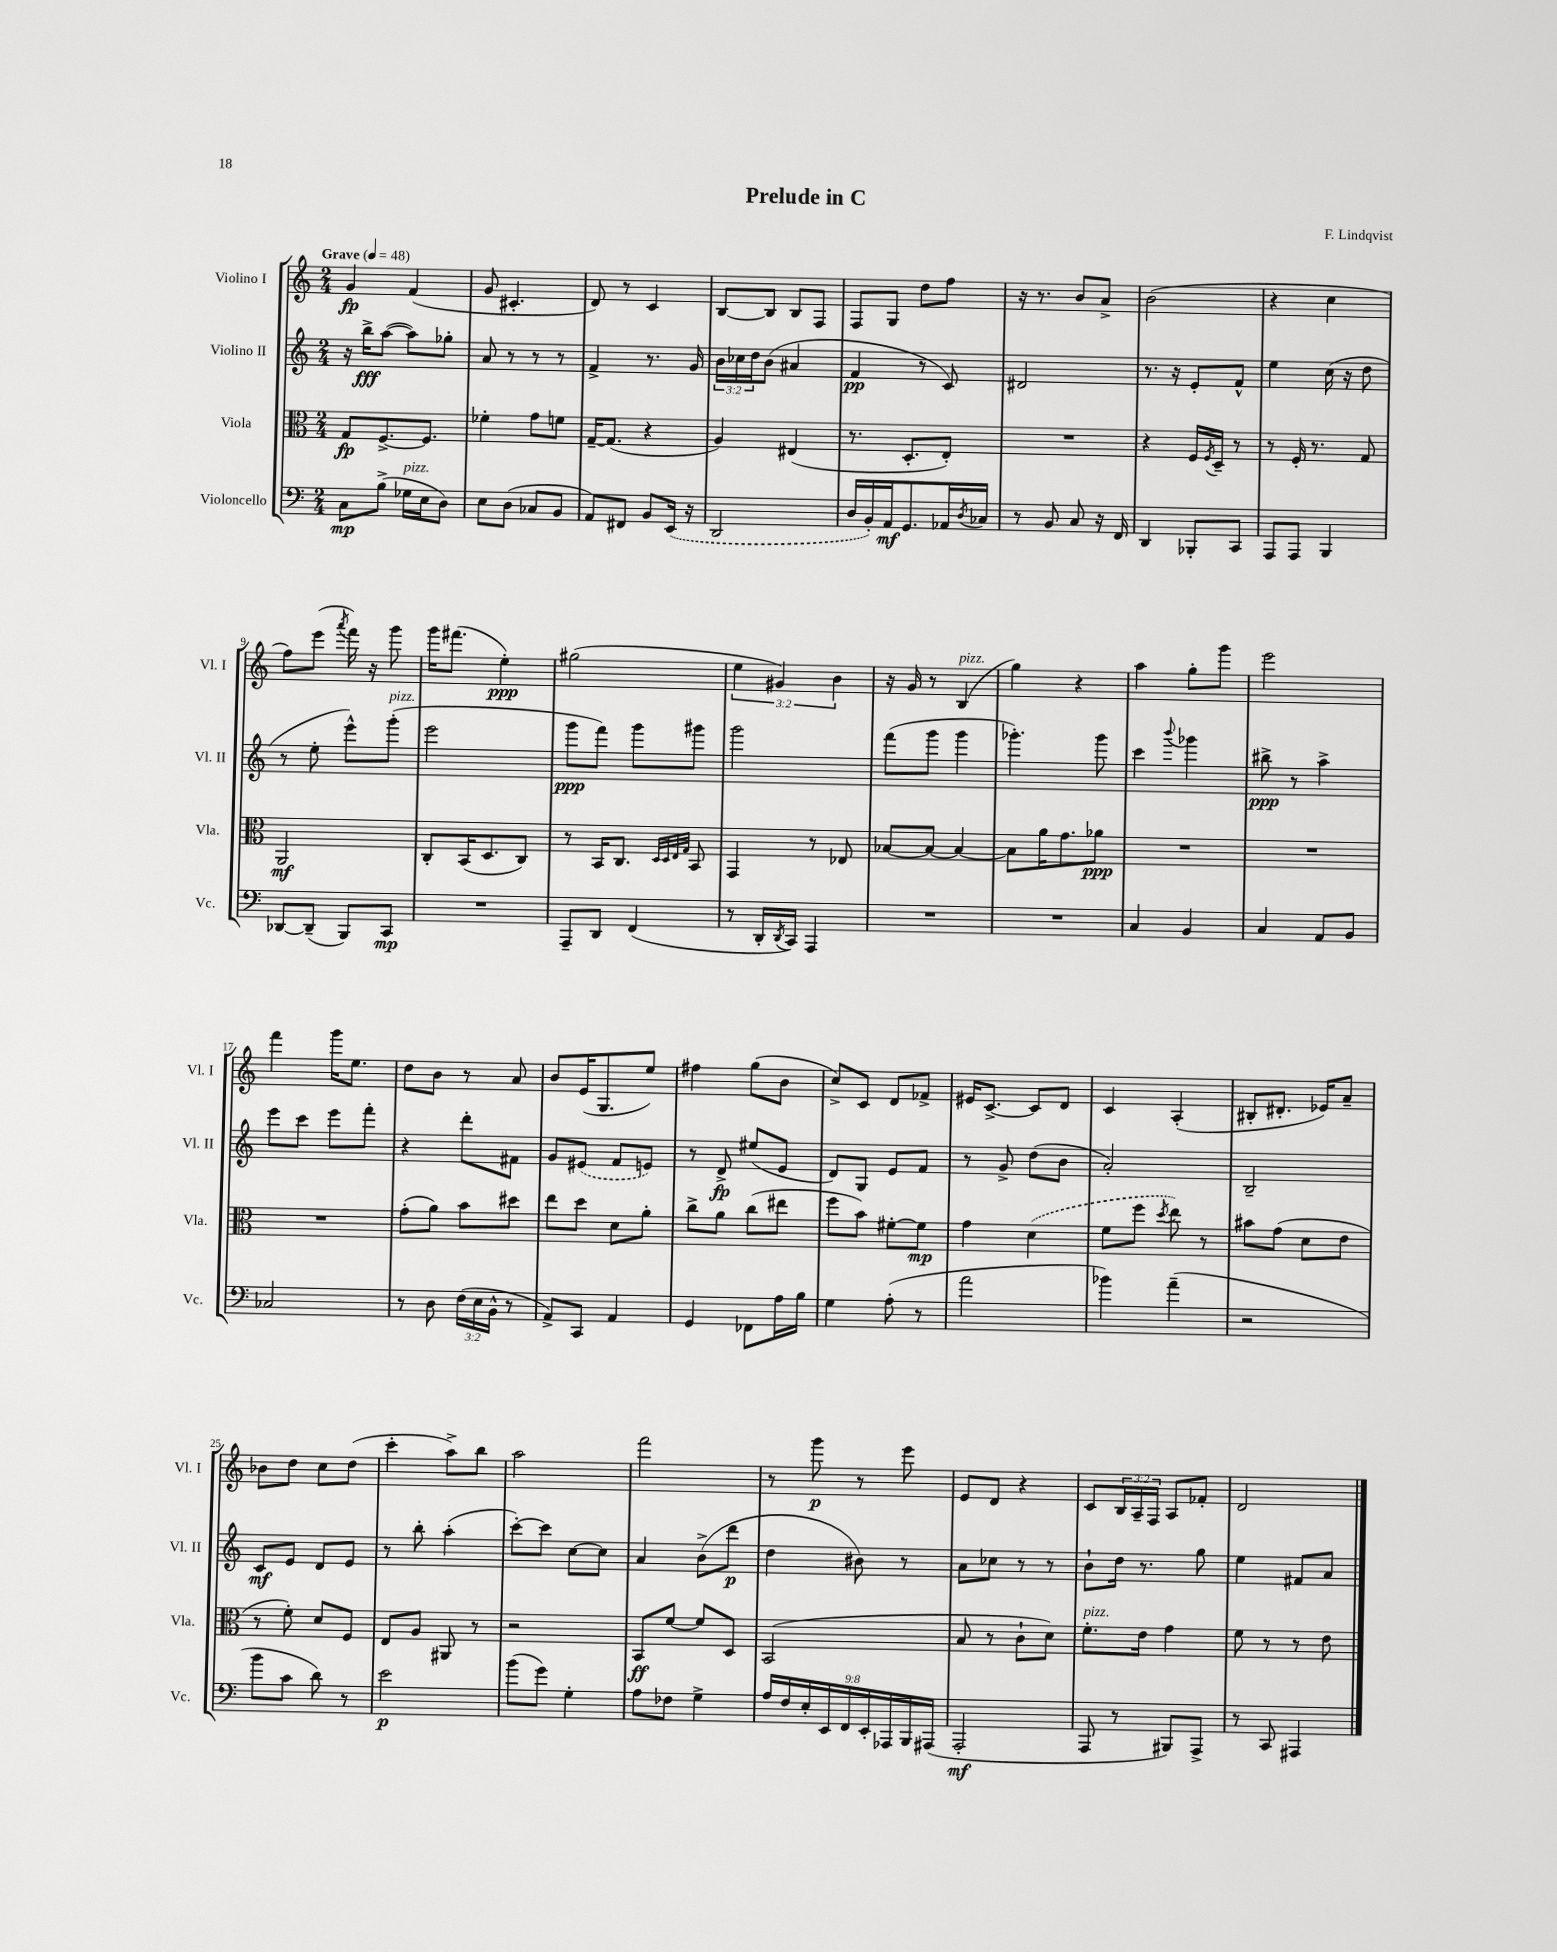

**kern	**kern	**kern	**kern
*staff4	*staff3	*staff2	*staff1
*clefF4	*clefC3	*clefG2	*clefG2
*k[]	*k[]	*k[]	*k[]
*M2/4	*M2/4	*M2/4	*M2/4
*MM48	*MM48	*MM48	*MM48
8C\L	8G/L	16r	4g/
.	.	16bb^\LK	.
(8B^\J	[8.F^/	([8aa\J	.
16G-\LL	.	8aa\]L)	(4f/
16E\J	8.F/]J	.	.
8D\J)	.	8gg-'\J	.
=	=	=	=
8E\L	4f-'\	8a/	8g/
(8D\J	.	8r	4.c#'/
8C-/L	8g\L	8r	.
8BB/J	8f\J	8r	.
=	=	=	=
8AA/L)	[16G~/LK	4f^/	8d/)
.	(8.G/]J	.	.
8FF#/J	.	.	8r
8BB/L	4r	8.r	4c/
(16EE/Jk	.	.	.
16r	.	16g/	.
=	=	=	=
2DD/	4A/)	24b\LL	[8B/L
.	.	24cc-\	.
.	.	24dd\J	.
.	.	(8b\J	8B/]J
.	(4E#/	4a#/	8B/L
.	.	.	8F/J
=	=	=	=
16D/LL	8.r	4f/	8F/L
16BB'/)	.	.	.
16AA/J	.	.	8G/J
8.GG/	8.D'/L	.	.
.	.	8r	8dd\L
16AA-/L	8E'/J)	8c/)	8ff\J
8qD/	.	.	.
16C-/JJ	.	.	.
=	=	=	=
8r	2r	2d#/	16r
.	.	.	8.r
8BB/	.	.	.
8C/	.	.	8b/L
16r	.	.	8a^/J
16FF/	.	.	.
=	=	=	=
4DD/	4r	8.r	(2b\
.	.	16r	.
8BBB-'/L	16F/LL	8e'/L	.
.	8qF/	.	.
.	16D~/JJ	.	.
8CC/J	8r	8f^^/J	.
=	=	=	=
8AAA/L	8r	4ee\	4r
8AAA/J	16F'/	.	.
.	8.r	.	.
4BBB/	.	(16cc\	4cc\
.	.	16r	.
.	8G/	8dd\	.
=	=	=	=
[8DD-/L	2AA/	8r	8ff\L)
(8DD-~/]J	.	8ee'\	(8eee\J
.	.	.	8qaaa/
8BBB/L)	.	8eee^^\L)	16fff\)
.	.	.	16r
8CC/J	.	(8ggg'\J	8ggg\
=	=	=	=
2r	8C'/L	2eee\	16ggg\LK
.	.	.	(8.fff#\J
.	(16BB/K	.	.
.	8.D/	.	.
.	.	.	4ee'\)
.	8C/J)	.	.
=	=	=	=
8AAA~/L	8r	8ggg\L	(2gg#\
8DD/J	16BB/LK	8fff\J)	.
.	8.C/J	.	.
(4FF/	.	8ggg\L	.
.	32qqD/LLL	.	.
.	32qqD/	.	.
.	32qqE/	.	.
.	32qqG/JJJ	.	.
.	8BB/	8ggg#\J	.
=	=	=	=
8r	4GG/	2ggg\	6ee\
16DD'/LL	.	.	.
.	.	.	6g#/)
8qDD/	.	.	.
16CC/JJ)	.	.	.
4AAA/	8r	.	.
.	.	.	6b\
.	8E-/	.	.
=	=	=	=
2r	[8B-/L	(8fff\L	16r
.	.	.	16g/
.	8B-/_J	8ggg\J	8r
.	4B-/_	4ggg\	(4B/
=	=	=	=
2r	8B-\]L	4.ggg-'\)	4gg\)
.	16a\K	.	.
.	8.g\	.	.
.	.	.	4r
.	8a-\J	8ggg-\	.
=	=	=	=
4C/	2r	4ccc\	4aa\
.	.	8qqbbb/	.
4BB/	.	4ggg-\	8gg'\L
.	.	.	8ggg\J
=	=	=	=
4C/	2r	8bb#^\	2eee\
.	.	8r	.
8AA/L	.	4aa^\	.
8BB/J	.	.	.
=	=	=	=
2C-/	2r	8eee\L	4fff\
.	.	8ccc\J	.
.	.	8eee\L	16ggg\LK
.	.	.	8.ee\J
.	.	8fff'\J	.
=	=	=	=
8r	(8g'\L	4r	8dd\L
8D\	8a\J)	.	8b\J
(24F\LL	8b\L	8ddd'\L	8r
24E\	.	.	.
24BB^^\JJ	.	.	.
8r	8dd#\J	8f#\J	8a/
=	=	=	=
8AA^/L)	8ee\L	8g/L	8b/L
8CC/J	8dd\J	(8e#/J	(16e/K
.	.	.	8.G/
4AA/	8d\L	8f/L	.
.	8a'\J	8e/J)	8ee/J)
=	=	=	=
4GG/	8cc^\L	8r	4ff#\
.	8a\J	8d^/	.
8FF-\L	(8cc\L	(8ee#/L	(8gg\L
16A\L	8ee#\J	8e/J	8b\J
16B\JJ	.	.	.
=	=	=	=
4G\	8ff\L	8d/L)	8cc^/L)
.	8b\J)	8G/J	8c/J
(8A'\	[8f#'\L	8e/L	8d/L
8r	8f#\]J	8f/J	8f-^/J
=	=	=	=
2a\	4g\	8r	16e#/LK
.	.	.	[8.c^/J
.	.	8g^/	.
.	(4d\	(8dd\L	8c/]L
.	.	8b\J	8d/J
=	=	=	=
4b-\)	8f\L	2a'/)	4c/
.	8ff\J	.	.
.	8qdd/	.	.
(4a~\	8ee\)	.	(4A'/
.	8r	.	.
=	=	=	=
2r	8b#\L	2B~/	8B#'/L
.	(8g\J	.	8.d#'/J
.	8d\L	.	.
.	.	.	16e-/LK)
.	8e\J	.	8a~/J
=	=	=	=
8b\L	8r	8c/L	8b-\L
8c\J	8f'\)	8e/J	8dd\J
8d\)	8d/L	8d/L	8cc\L
8r	8F/J	8e/J	(8dd\J
=	=	=	=
2e\	8E/L	8r	4ccc'\
.	8A/J	8bb'\	.
.	8AA#/	(4aa'\	8aa^\L)
.	8r	.	8bb\J
=	=	=	=
(8b\L	2r	[8ccc'\L)	2aa\
8g\J)	.	8ccc\]J	.
4G'\	.	[8cc\L	.
.	.	8cc\]J	.
=	=	=	=
8A\L	8BB/L	4a/	2fff\
8F-\J	[8f/J	.	.
4G^\	8f/]L	(8b^\L	.
.	8D/J	8ddd\J	.
=	=	=	=
18A/LL	(2BB/	4dd\	8r
18F/	.	.	.
18E'/	.	.	.
.	.	.	8ggg\
18EE/	.	.	.
18FF/	.	.	.
.	.	8b#\)	8r
18EE'/	.	.	.
18AAA-/	.	.	.
.	.	8r	8eee\
18BBB/	.	.	.
(18AAA#/JJ	.	.	.
=	=	=	=
2AAA'/	8B/	8a\L	8e/L
.	8r	8cc-\J	8d/J
.	8c`\L	8r	4r
.	8d\J)	8r	.
=	=	=	=
8AAA/	8.f'\L	8b`\L	8c/L
8r	.	16dd\Jk	24B/L
.	.	.	24A~/
.	16e\Jk	8.r	.
.	.	.	24F/JJ
8BBB#/L)	4g\	.	8A/L
8AAA^/J	.	8gg\	8f-'/J
=	=	=	=
8r	8f\	4ee\	2d/
8CC/	8r	.	.
4AAA#/	8r	8f#/L	.
.	8e\	8a/J	.
==	==	==	==
*-	*-	*-	*-
